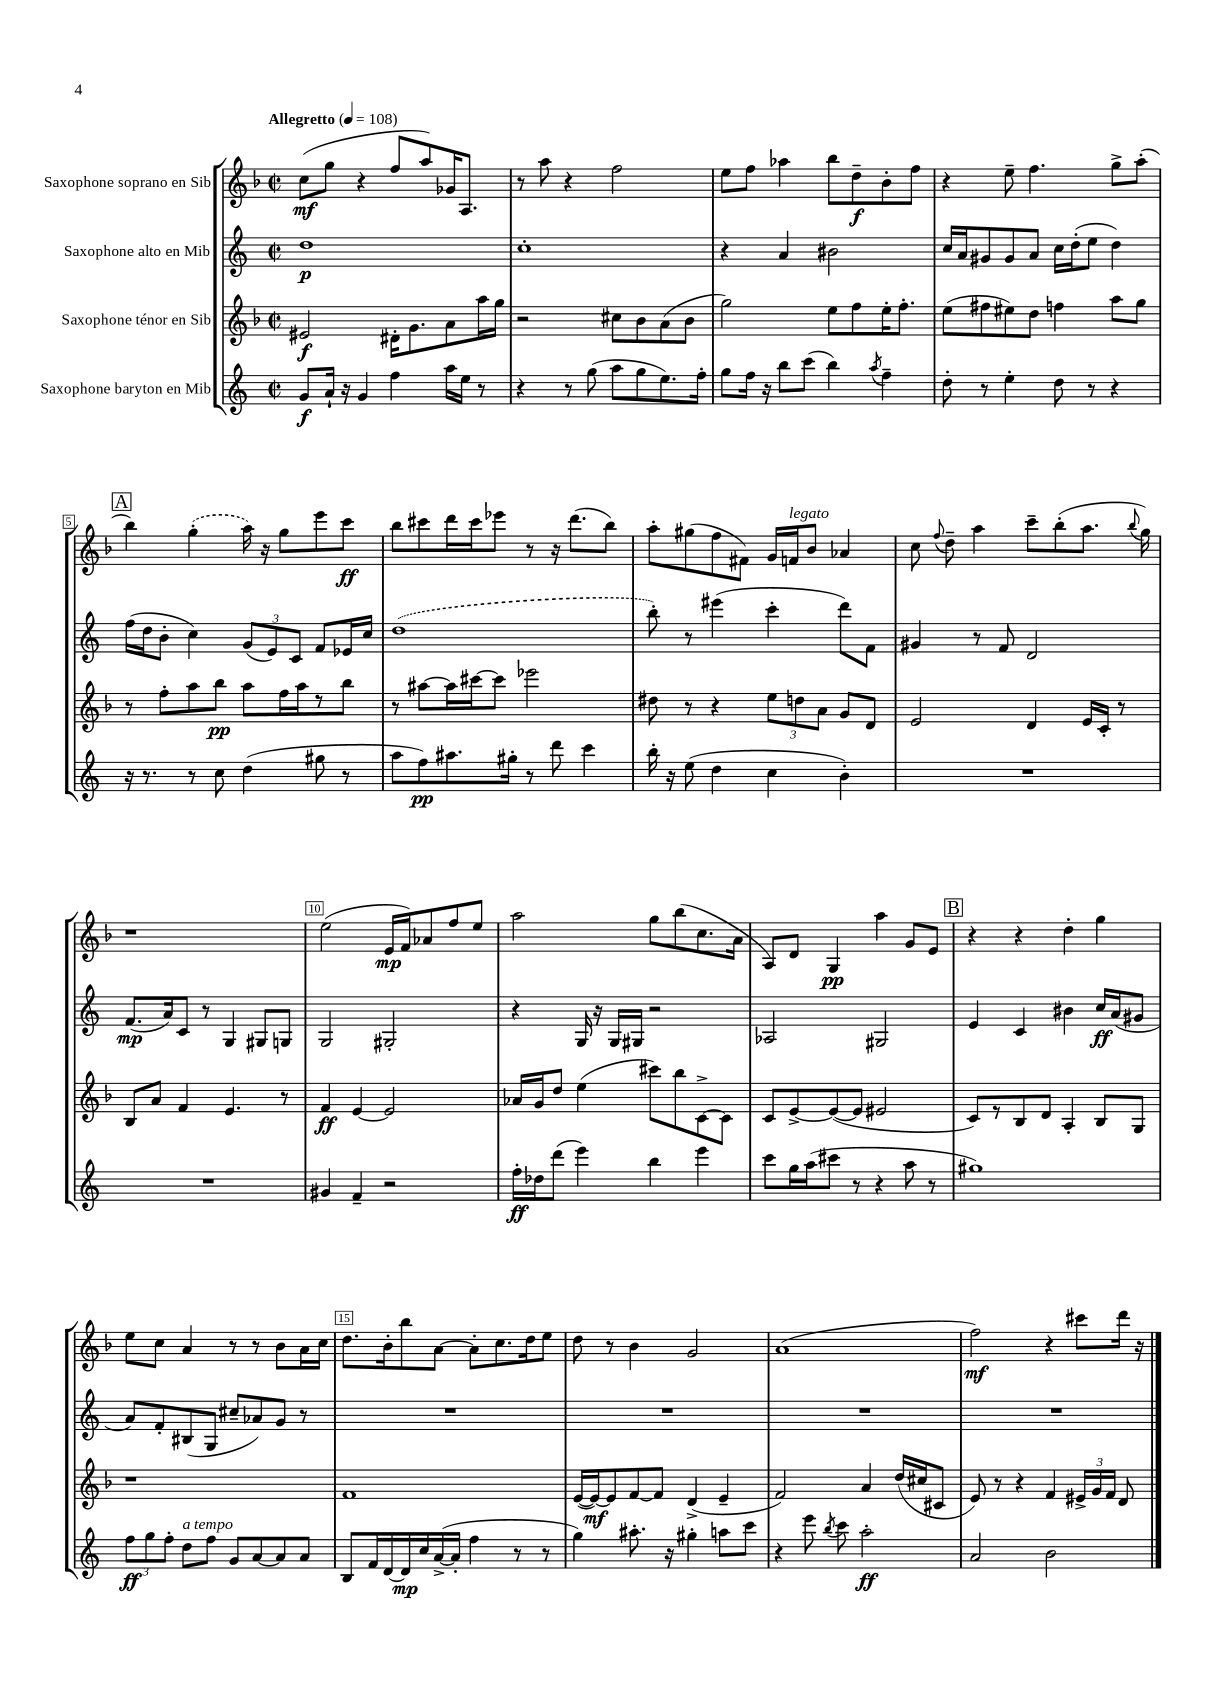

**kern	**dynam	**kern	**dynam	**kern	**dynam	**kern	**dynam
*part4	*part4	*part3	*part3	*part2	*part2	*part1	*part1
*staff4	*staff4	*staff3	*staff3	*staff2	*staff2	*staff1	*staff1
*I"Saxophone baryton en Mib	*	*I"Saxophone ténor en Sib	*	*I"Saxophone alto en Mib	*	*I"Saxophone soprano en Sib	*
*clefG2	*	*clefG2	*	*clefG2	*	*clefG2	*
*k[]	*	*k[b-]	*	*k[]	*	*k[b-]	*
*M2/2	*	*M2/2	*	*M2/2	*	*M2/2	*
*met(c|)	*	*met(c|)	*	*met(c|)	*	*met(c|)	*
*MM108	*	*MM108	*	*MM108	*	*MM108	*
=1	=1	=1	=1	=1	=1	=1	=1
!	!	!	!	!	!	!LO:TX:a:B:t=Allegretto	!
8g/L	f	2e#X/	f	1dd	p	(8cc\L	mf
16a`/Jk	.	.	.	.	.	8gg\J	.
16r	.	.	.	.	.	.	.
4g/	.	.	.	.	.	4r	.
4ff\	.	16d#X'\KL	.	.	.	8ff/L	.
.	.	8.g\	.	.	.	.	.
.	.	.	.	.	.	8aa/)	.
16aa\LL	.	8a\	.	.	.	16g-X/K	.
16ee\JJ	.	.	.	.	.	8.A/J	.
8r	.	16aa\L	.	.	.	.	.
.	.	16gg\JJ	.	.	.	.	.
=2	=2	=2	=2	=2	=2	=2	=2
4r	.	2r	.	1cc'	.	8r	.
.	.	.	.	.	.	8aa\	.
8r	.	.	.	.	.	4r	.
(8gg\	.	.	.	.	.	.	.
8aa\L	.	8cc#X\L	.	.	.	2ff\	.
8gg\	.	8b-\	.	.	.	.	.
8.ee\)	.	(8a\	.	.	.	.	.
.	.	8b-\J	.	.	.	.	.
16ff'\Jk	.	.	.	.	.	.	.
=3	=3	=3	=3	=3	=3	=3	=3
8gg\L	.	2gg\)	.	4r	.	8ee\L	.
16ff\Jk	.	.	.	.	.	8ff\J	.
16r	.	.	.	.	.	.	.
8bb\L	.	.	.	4a/	.	4aa-X\	.
(8ccc\J	.	.	.	.	.	.	.
4bb\)	.	8ee\L	.	2b#X\	.	8bb-\L	.
.	.	8ff\	.	.	.	8dd~\	f
8qaa/	.	.	.	.	.	.	.
4ff~\	.	16ee'\K	.	.	.	8b-'\	.
.	.	8.ff'\J	.	.	.	.	.
.	.	.	.	.	.	8ff\J	.
=4	=4	=4	=4	=4	=4	=4	=4
8dd'\	.	(8ee\L	.	16cc/LL	.	4r	.
.	.	.	.	16a/J	.	.	.
8r	.	8ff#X\	.	8g#X/	.	.	.
4ee'\	.	8ee#X\)	.	8g#/	.	8ee~\	.
.	.	8dd\J	.	8a/J	.	4.ff\	.
8dd\	.	4ffn\	.	16cc\LL	.	.	.
.	.	.	.	(16dd'\J	.	.	.
8r	.	.	.	8ee\J	.	.	.
4r	.	8aa\L	.	4dd\)	.	8gg^\L	.
.	.	8gg\J	.	.	.	(8aa'\J	.
!!LO:LB:g=z
!!LO:REH:place=s1:t=A
=5	=5	=5	=5	=5	=5	=5	=5
16r	.	8r	.	(16ff\LL	.	4bb-\)	.
8.r	.	.	.	16dd\J	.	.	.
.	.	8ff'\L	.	8b'\J	.	.	.
8r	.	8aa\	.	4cc\)	.	(4gg'\	.
8cc\	.	8bb-\J	pp	.	.	.	.
(4dd\	.	8aa\L	.	(12g/L	.	16aa\)	.
.	.	.	.	.	.	16r	.
.	.	.	.	12e/)	.	.	.
.	.	16ff\L	.	.	.	8gg\L	.
.	.	.	.	12c/J	.	.	.
.	.	16aa\J	.	.	.	.	.
8gg#X\	.	8r	.	8f/L	.	8eee\	.
8r	.	8bb-\J	.	16e-X/L	.	8ccc\J	ff
.	.	.	.	16cc/JJ	.	.	.
=6	=6	=6	=6	=6	=6	=6	=6
8aa\L	.	8r	.	(1dd	.	8bb-\L	.
8ff\)	pp	[8aa#X\L	.	.	.	8ccc#X\	.
8.aa#X\	.	16aa#\L]	.	.	.	16ddd\L	.
.	.	[16ccc#X\J	.	.	.	16ccc#\J	.
.	.	8ccc#\J]	.	.	.	8eee-X\J	.
16gg#X'\Jk	.	.	.	.	.	.	.
8r	.	2eee-X\	.	.	.	8r	.
8ddd\	.	.	.	.	.	16r	.
.	.	.	.	.	.	(8.ddd\L	.
4ccc\	.	.	.	.	.	.	.
.	.	.	.	.	.	8bb-\J)	.
=7	=7	=7	=7	=7	=7	=7	=7
16bb'\	.	8dd#X\	.	8bb'\)	.	8aa'\L	.
16r	.	.	.	.	.	.	.
(8ee\	.	8r	.	8r	.	(8gg#X\	.
4dd\	.	4r	.	(4eee#X\	.	8ff\	.
.	.	.	.	.	.	8f#X\J)	.
4cc\	.	12ee\L	.	4ccc'\	.	16g/LL	.
!	!	!	!	!	!	!LO:TX:a:i:t=legato	!
.	.	.	.	.	.	16fn/J	.
.	.	12ddn\	.	.	.	.	.
.	.	.	.	.	.	8b-/J	.
.	.	12a\J	.	.	.	.	.
4b'\)	.	8g/L	.	8ddd\L)	.	4a-X/	.
.	.	8d/J	.	8f\J	.	.	.
=8	=8	=8	=8	=8	=8	=8	=8
1r	.	2e/	.	4g#X/	.	8cc\	.
.	.	.	.	.	.	8qqff/	.
.	.	.	.	.	.	8dd~\	.
.	.	.	.	8r	.	4aa\	.
.	.	.	.	8f/	.	.	.
.	.	4d/	.	2d/	.	8ccc~\L	.
.	.	.	.	.	.	(8bb-'\	.
.	.	16e/LL	.	.	.	8.aa\J	.
.	.	16c'/JJ	.	.	.	.	.
.	.	8r	.	.	.	.	.
.	.	.	.	.	.	8qqbb-/	.
.	.	.	.	.	.	16gg\)	.
!!LO:LB:g=z
=9	=9	=9	=9	=9	=9	=9	=9
1r	.	8B-/L	.	(8.f/L	mp	1r	.
.	.	8a/J	.	.	.	.	.
.	.	.	.	16a/k)	.	.	.
.	.	4f/	.	8c/J	.	.	.
.	.	.	.	8r	.	.	.
.	.	4.e/	.	4G/	.	.	.
.	.	.	.	8G#X/L	.	.	.
.	.	8r	.	8Gn/J	.	.	.
=10	=10	=10	=10	=10	=10	=10	=10
4g#X/	.	4f/	ff	2G/	.	(2ee\	.
4f~/	.	[4e/	.	.	.	.	.
2r	.	2e/]	.	2G#X'/	.	16e/LL	mp
.	.	.	.	.	.	16f/J)	.
.	.	.	.	.	.	8a-X/	.
.	.	.	.	.	.	8ff/	.
.	.	.	.	.	.	8ee/J	.
=11	=11	=11	=11	=11	=11	=11	=11
16ff'\LL	ff	16a-X/LL	.	4r	.	2aa\	.
16dd-X\J	.	16g/J	.	.	.	.	.
(8ddd\J	.	8dd/J	.	.	.	.	.
4eee\)	.	(4ee\	.	16G/	.	.	.
.	.	.	.	16r	.	.	.
.	.	.	.	16G/LL	.	.	.
.	.	.	.	16G#X/JJ	.	.	.
4bb\	.	8ccc#X\L)	.	2r	.	8gg\L	.
.	.	8bb-\	.	.	.	(8bb-\	.
4eee\	.	[8c^\	.	.	.	8.cc\	.
.	.	8c\J]	.	.	.	.	.
.	.	.	.	.	.	16a\Jk	.
=12	=12	=12	=12	=12	=12	=12	=12
8ccc\L	.	8c/L	.	2A-X/	.	8A/L)	.
16gg\L	.	[8e^/	.	.	.	8d/J	.
(16aa\J	.	.	.	.	.	.	.
8ccc#X\J	.	(8e/_	.	.	.	4G/	pp
8r	.	8e/J]	.	.	.	.	.
4r	.	2e#X/	.	2G#X/	.	4aa\	.
8aa\	.	.	.	.	.	8g/L	.
8r	.	.	.	.	.	8e/J	.
!!LO:REH:place=s1:t=B
=13	=13	=13	=13	=13	=13	=13	=13
1gg#X)	.	8c/L)	.	4e/	.	4r	.
.	.	8r	.	.	.	.	.
.	.	8B-/	.	4c/	.	4r	.
.	.	8d/J	.	.	.	.	.
.	.	4A'/	.	4b#X\	.	4dd'\	.
.	.	8B-/L	.	16cc/LL	ff	4gg\	.
.	.	.	.	(16a/J	.	.	.
.	.	8G/J	.	8g#X/J	.	.	.
!!LO:LB:g=z
=14	=14	=14	=14	=14	=14	=14	=14
12ff\L	ff	1r	.	8a/L)	.	8ee\L	.
12gg\	.	.	.	.	.	.	.
.	.	.	.	8f'/	.	8cc\J	.
12ff'\J	.	.	.	.	.	.	.
!LO:TX:a:i:t=a tempo	!	!	!	!	!	!	!
8dd\L	.	.	.	(8B#X/	.	4a/	.
8ff\J	.	.	.	8G/J	.	.	.
8g/L	.	.	.	8cc#X~/L	.	8r	.
[8a/	.	.	.	8a-X/)	.	8r	.
8a/]	.	.	.	8g/J	.	8b-\L	.
8a/J	.	.	.	8r	.	16a\L	.
.	.	.	.	.	.	16cc\JJ	.
=15	=15	=15	=15	=15	=15	=15	=15
8B/L	.	1f	.	1r	.	8.dd\L	.
16f/L	.	.	.	.	.	.	.
[16d/	.	.	.	.	.	16b-'\k	.
16d/]	mp	.	.	.	.	8bb-\	.
16cc/	.	.	.	.	.	.	.
([16a^/	.	.	.	.	.	[8a\J	.
16a'/JJ]	.	.	.	.	.	.	.
4ff\	.	.	.	.	.	8a'\L]	.
.	.	.	.	.	.	8.cc\	.
8r	.	.	.	.	.	.	.
.	.	.	.	.	.	16dd\k	.
8r	.	.	.	.	.	8ee\J	.
=16	=16	=16	=16	=16	=16	=16	=16
4gg\)	.	([16e/LL	.	1r	.	8dd\	.
.	.	16e/J_)	mf	.	.	.	.
.	.	8e/]	.	.	.	8r	.
8.aa#X'\	.	[8f/	.	.	.	4b-\	.
.	.	8f/J]	.	.	.	.	.
16r	.	.	.	.	.	.	.
4gg#X'\	.	(4d^/	.	.	.	2g/	.
8aan\L	.	4e~/	.	.	.	.	.
8ccc\J	.	.	.	.	.	.	.
=17	=17	=17	=17	=17	=17	=17	=17
4r	.	2f/)	.	1r	.	(1a	.
8eee\	.	.	.	.	.	.	.
8qbb/	.	.	.	.	.	.	.
8ccc\	.	.	.	.	.	.	.
2aa'\	ff	4a/	.	.	.	.	.
.	.	(16dd/LL	.	.	.	.	.
.	.	16cc#X/J	.	.	.	.	.
.	.	8c#X/J	.	.	.	.	.
=18	=18	=18	=18	=18	=18	=18	=18
2a/	.	8e/)	.	1r	.	2ff\)	mf
.	.	8r	.	.	.	.	.
.	.	4r	.	.	.	.	.
2b\	.	4f/	.	.	.	4r	.
.	.	24e#X^/LL	.	.	.	8ccc#X\L	.
.	.	24g/	.	.	.	.	.
.	.	24f/JJ	.	.	.	.	.
.	.	8d/	.	.	.	16ddd\Jk	.
.	.	.	.	.	.	16r	.
==	==	==	==	==	==	==	==
*-	*-	*-	*-	*-	*-	*-	*-
